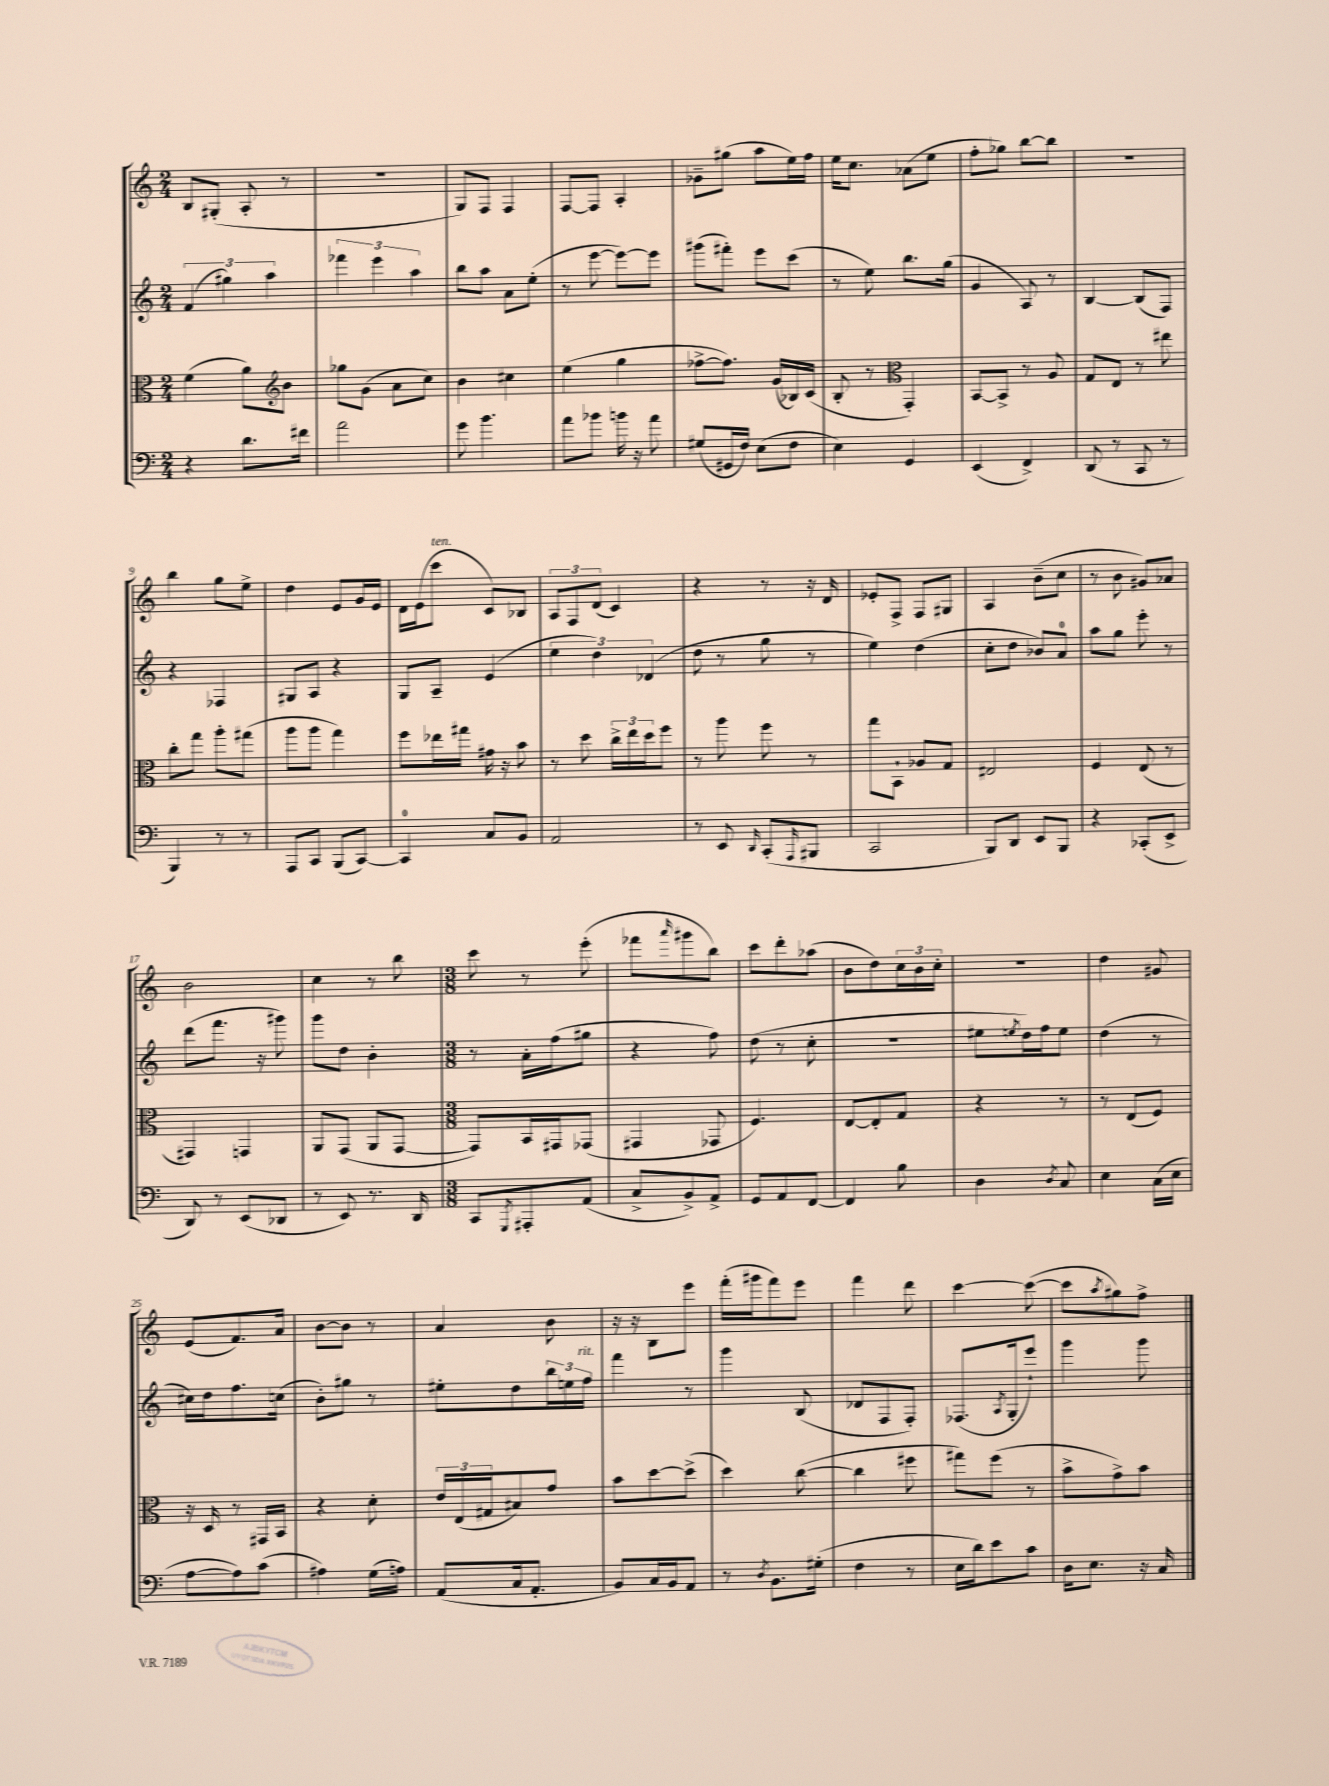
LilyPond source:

<<
\new StaffGroup <<
\new Staff = "s0" {
    \clef treble \key c \major \numericTimeSignature \time 2/4
    b8 gis8-.( a8-. r8 |
    R2 |
    g8) f8 f4 |
    f8~ f8 a4-. |
    ges'8-- gis''8( a''8 e''16) f''16 |
    e''16 c''8. aes'8( e''8 |
    f''8-. ges''8) b''8~ b''8 |
    R2 |
    b''4 g''8 e''8-> |
    d''4 e'8 g'16 e'16 |
    d'16 e'16( c'''8^\markup { \italic "ten." } c'8) bes8 |
    \tuplet 3/2 { a8 f8 d'8( } c'4) |
    r4 r8 r16 d'16 |
    ees'8-. f8-> f8 gis8 |
    a4 b'8--( c''8 |
    r8 b'8 gis'8) aes'8 |
    b'2 |
    c''4 r8 b''8 |
    \numericTimeSignature \time 3/8 c'''8 r8 e'''8-.( |
    fes'''8 \grace { a'''16 } gis'''8 b''8) |
    c'''8 d'''8-. aes''8( |
    b'8 d''8) \tuplet 3/2 { c''16 b'16 c''16-. } |
    R4. |
    d''4 gis'8 |
    e'8( f'8.) a'16 |
    b'8~ b'8 r8 |
    a'4 b'8 |
    r16 r16 b8 e'''8 |
    f'''16-.( gis'''16 f'''8) e'''8 |
    f'''4 d'''8 |
    c'''4~ c'''8~( |
    c'''8 \acciaccatura { a''8 } gis''8) f''8-> \bar "|." |
}
\new Staff = "s1" {
    \clef treble \key c \major \numericTimeSignature \time 2/4
    \tuplet 3/2 { f'4( gis''4) a''4 } |
    \tuplet 3/2 { fes'''4 e'''4 a''4 } |
    b''8 a''8 a'8 e''8-.( |
    r8 e'''8~ e'''8~) e'''8 |
    gis'''8( fis'''8-.) e'''8 c'''8( |
    r8 e''8) b''8. g''16( |
    g'4 a8) r8 |
    b4~ b8( f8) |
    r4 fes4 |
    gis8 a8 r4 |
    g8 a8-- e'4( |
    \tuplet 3/2 { e''4 d''4) des'4( } |
    d''8 r8 g''8 r8 |
    e''4) d''4( |
    c''8-. d''8 bes'8) a'8-0 |
    a''8 g''8 e'''8-. r8 |
    d'''8( f'''8. r16 gis'''8) |
    g'''8 d''8 b'4-. |
    \numericTimeSignature \time 3/8 r8 a'16-. f''16( gis''8 |
    r4 f''8) |
    d''8( r8 c''8-. |
    R4. |
    eis''8 \acciaccatura { e''8 } d''16) f''16 e''8 |
    d''4( r8 |
    cis''16) d''16 f''8. c''16( |
    b'8-.) gis''8 r8 |
    eis''8-. d''8 \tuplet 3/2 { b''16 e''16 f''16^\markup { \italic "rit." } } |
    f'''4 r8 |
    g'''4 b8( |
    des'8 f8 f8-.) |
    fes8.( \acciaccatura { a8 } g16-. e'''8-!) |
    g'''4 g'''8 \bar "|." |
}
\new Staff = "s2" {
    \clef alto \key c \major \numericTimeSignature \time 2/4
    f'4( a'8) b'8 |
    \clef treble ges''8 g'8( a'8 c''8) |
    b'4 cis''4 |
    e''4( g''4 |
    fes''8~-> fes''8.) g'16( bes16) c'16( |
    b8-. r8 \clef alto g,4-.) |
    b,8~ b,8-> r8 a8 |
    g8 e8 r8 eis''8 |
    c''8-. g''8 a''8-. gis''8( |
    a''8 a''8 g''4) |
    f''8 ees''16 gis''16 gis'16 r16 b'8 |
    r8 d''8 \tuplet 3/2 { c''16-> e''16 d''16 } f''8 |
    r8 a''8 f''8 r8 |
    g''8 b,8-! aes8 g8 |
    eis2 |
    f4 e8( r8 |
    gis,4) g,4 |
    a,8 g,8( a,8 g,8~ |
    \numericTimeSignature \time 3/8 g,8) b,16 gis,16 ges,8( |
    gis,4 ges,8 |
    f4.) |
    e8~ e8-. g8 |
    r4 r8 |
    r8 e8( f8) |
    r16 d16 r8 gis,16 b,16 |
    r4 d'8-. |
    \tuplet 3/2 { e'16 e16( gis16 } bis8) g'8 |
    b'8 d''8~ d''8->( |
    d''4) c''8~( |
    c''4 fis''8 |
    gis''8) f''8( r8 |
    b'8-> g'8->) b'8 \bar "|." |
}
\new Staff = "s3" {
    \clef bass \key c \major \numericTimeSignature \time 2/4
    r4 d'8. fis'16 |
    a'2 |
    g'8 b'4. |
    a'8 bes'8 b'16 r16 a'8 |
    gis8( gis,16 f16) e8( f8 |
    e4) g,4 |
    e,4( f,4->) |
    d,8( r8 c,8 r8 |
    b,,4) r8 r8 |
    a,,8 c,8 b,,8( c,8~) |
    c,4-0 c8 b,8 |
    a,2 |
    r8 e,8 \grace { d,16 } c,8-.( \grace { a,,16 } bis,,8 |
    c,2 |
    b,,8) d,8 e,8 b,,8 |
    r4 ces,8-.( e,8-> |
    d,8) r8 e,8( des,8 |
    r8 e,8) r8. d,16 |
    \numericTimeSignature \time 3/8 c,8 \acciaccatura { g,,8 } ais,,8-. a,8( |
    c8-> b,8->) a,8-> |
    g,8 a,8 f,8~ |
    f,4 b8 |
    d4 \acciaccatura { d8 } c8 |
    e4 c16( e16 |
    a8~ a8) c'8( |
    ais4) g16( a16) |
    a,8( c16 a,8.-. |
    b,8) c16 b,16 a,8 |
    r8 \acciaccatura { d8 } b,8. gis16-.( |
    f4 r8 |
    e16 d'16) e'8 c'8 |
    d16 e8. r16 c16 \bar "|." |
}
>>
>>
